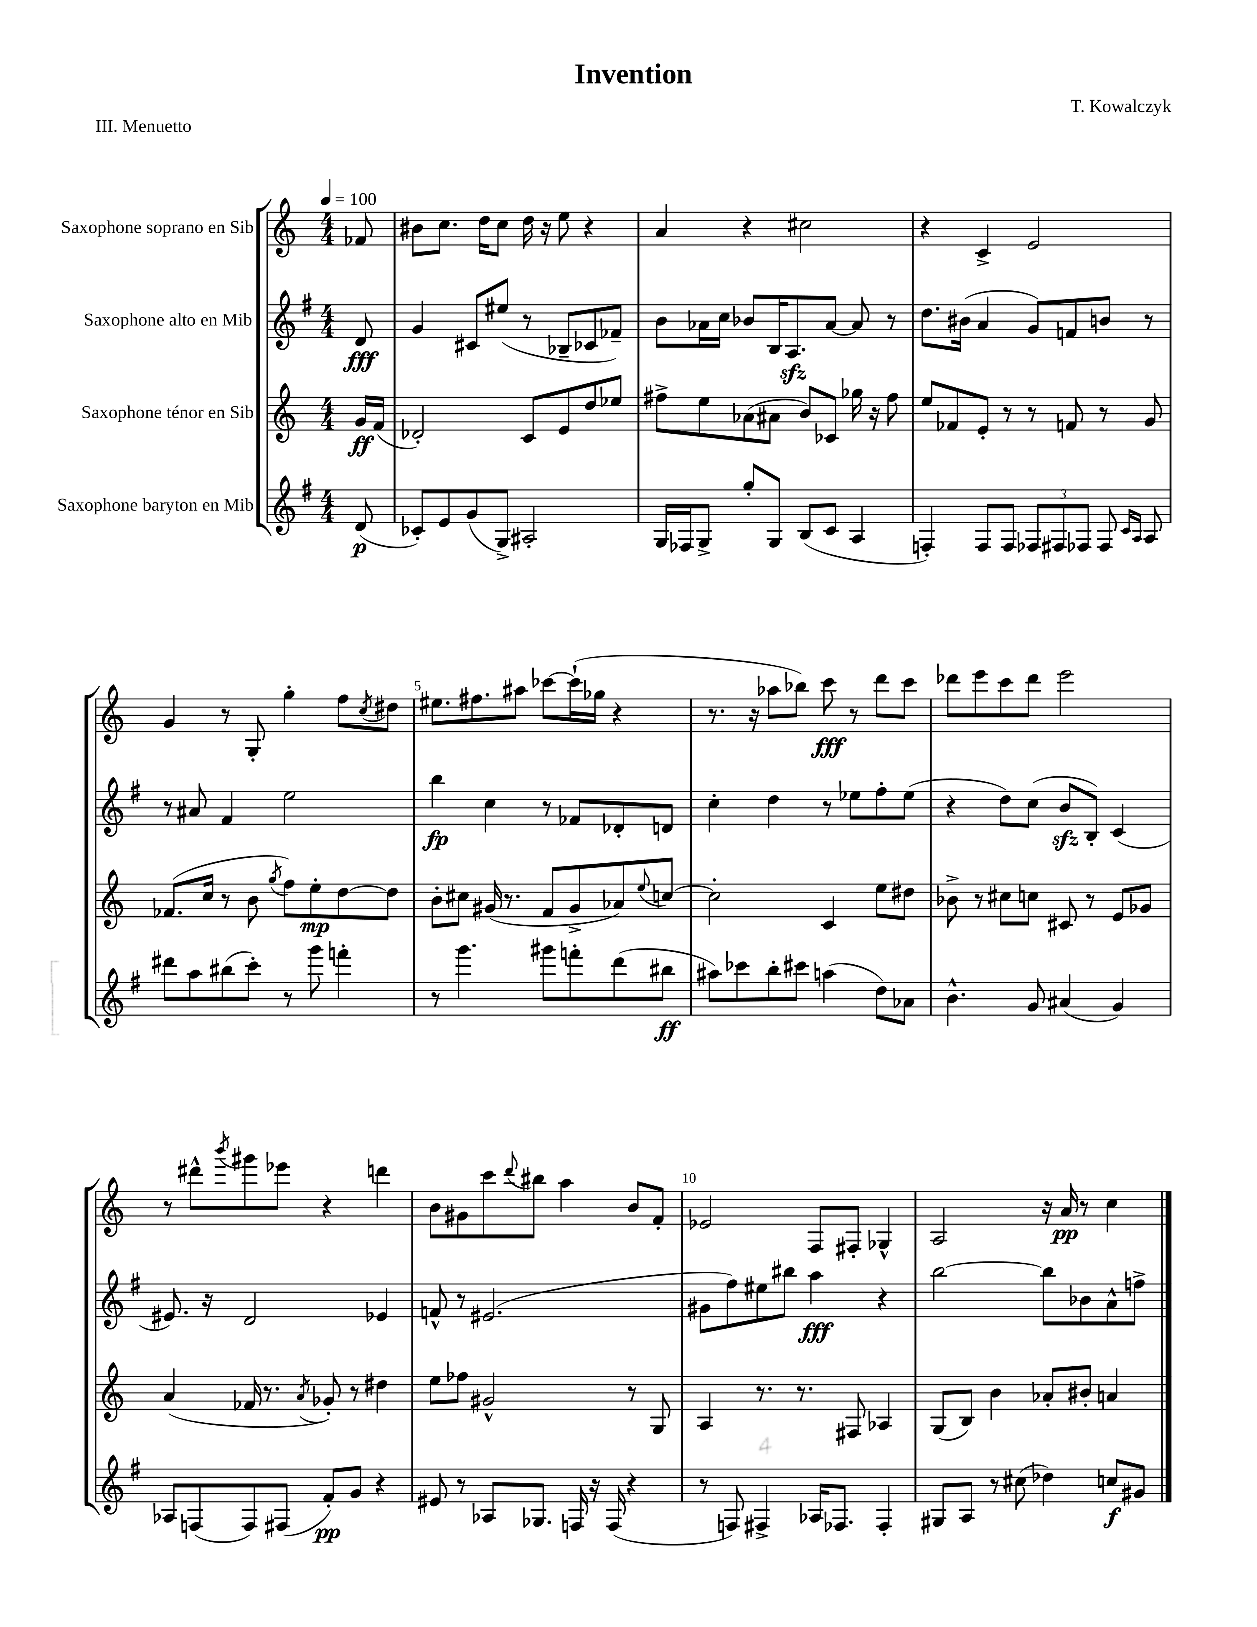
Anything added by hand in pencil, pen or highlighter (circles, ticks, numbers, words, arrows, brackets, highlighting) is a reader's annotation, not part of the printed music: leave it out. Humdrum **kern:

**kern	**kern	**kern	**kern
*staff4	*staff3	*staff2	*staff1
*clefG2	*clefG2	*clefG2	*clefG2
*k[f#]	*k[]	*k[f#]	*k[]
*M4/4	*M4/4	*M4/4	*M4/4
*MM100	*MM100	*MM100	*MM100
(8d	16g	8d	8f-
.	(16f	.	.
=	=	=	=
8c-')	2d-')	4g	8b#
8e	.	.	8.cc
(8g	.	8c#	.
.	.	.	16dd
8G^)	.	(8ee#	8cc
2A#'	8c	8r	16dd
.	.	.	16r
.	8e	8B-~	8ee
.	8dd	8c-	4r
.	8ee-	8f-~)	.
=	=	=	=
16G	8ff#^	8b	4a
16F-	.	.	.
8G^	8ee	16a-	.
.	.	16cc	.
8gg'	(8a-	8b-	4r
8G	8a#	16B	.
.	.	8.A	.
(8B	8b)	.	2cc#
8c	8c-	[8a-	.
4A	16gg-	8a-]	.
.	16r	.	.
.	8ff#	8r	.
=	=	=	=
4F')	8ee	8.dd	4r
.	8f-	.	.
.	.	(16b#	.
8F	8e'	4a	4c^
8F	8r	.	.
12F-	8r	8g)	2e
12F#	.	.	.
.	8f	8f	.
12F-	.	.	.
8F-	8r	8b	.
16qqc	.	.	.
16qqA	.	.	.
8A	8g	8r	.
=	=	=	=
8ddd#	(8.f-	8r	4g
8aa	.	8a#	.
.	16cc	.	.
(8bb#	8r	4f#	8r
8ccc')	8b	.	8G'
.	8qgg	.	.
8r	8ff)	2ee	4gg'
8ggg	8ee'	.	.
4fff'	[8dd	.	8ff
.	.	.	8qcc
.	8dd]	.	8dd#
=	=	=	=
8r	8b'	4bb	8.ee#
4.ggg	8cc#	.	.
.	.	.	8.ff#
.	(16g#	4cc	.
.	8.r	.	.
.	.	.	8aa#
8ggg#	8f	8r	[8ccc-
8fff'	8g#^	8f-	(16ccc-`]
.	.	.	16gg-
(8ddd	8a-)	8d-'	4r
.	8qqee	.	.
8bb#	[8cc	8d	.
=	=	=	=
8aa#)	2cc']	4cc'	8.r
8ccc-	.	.	.
.	.	.	16r
8bb'	.	4dd	8aa-
8ccc#	.	.	8bb-)
(4aa	4c	8r	8ccc
.	.	8ee-	8r
8dd)	8ee	8ff#'	8ddd
8a-	8dd#	(8ee-	8ccc
=	=	=	=
4.b^^	8b-^	4r	8ddd-
.	8r	.	8eee
.	8cc#	8dd)	8ccc
8g	8cc	(8cc	8ddd-
(4a#	8c#	8b	2eee
.	8r	8B')	.
4g)	8e	(4c	.
.	8g-	.	.
=	=	=	=
8A-	(4a	8.e#)	8r
(8F	.	.	8ddd#^^
.	.	16r	.
.	.	.	8qbbb
8F)	16f-	2d	8ggg#
.	8.r	.	.
(8F#	.	.	8eee-
.	8qa	.	.
8f#')	8g-')	.	4r
8g	8r	.	.
4r	4dd#	4e-	4ddd
=	=	=	=
8e#	8ee	8f^^	8b
8r	8ff-	8r	8g#
8A-	2g#^^	(2.e#	8ccc
.	.	.	8qqddd
8.G-	.	.	8bb#
.	.	.	4aa
16F	.	.	.
16r	.	.	.
(16F	.	.	.
4r	8r	.	8b
.	8G	.	8f'
=	=	=	=
8r	4A	8g#	2e-
8F)	.	8ff#)	.
4F#^	8.r	8ee#	.
.	.	8bb#	.
.	8.r	.	.
16A-	.	4aa	8F
8.F-	.	.	.
.	8F#	.	8F#'
4F-'	4A-	4r	4G-^^
=	=	=	=
8G#	(8G	[2bb	2A
8A	8B)	.	.
8r	4b	.	.
(8cc#	.	.	.
4dd-)	8a-'	8bb]	16r
.	.	.	16a
.	8b#'	8b-	8r
8cc	4a	8a^^	4cc
8g#	.	8ff^	.
==	==	==	==
*-	*-	*-	*-
